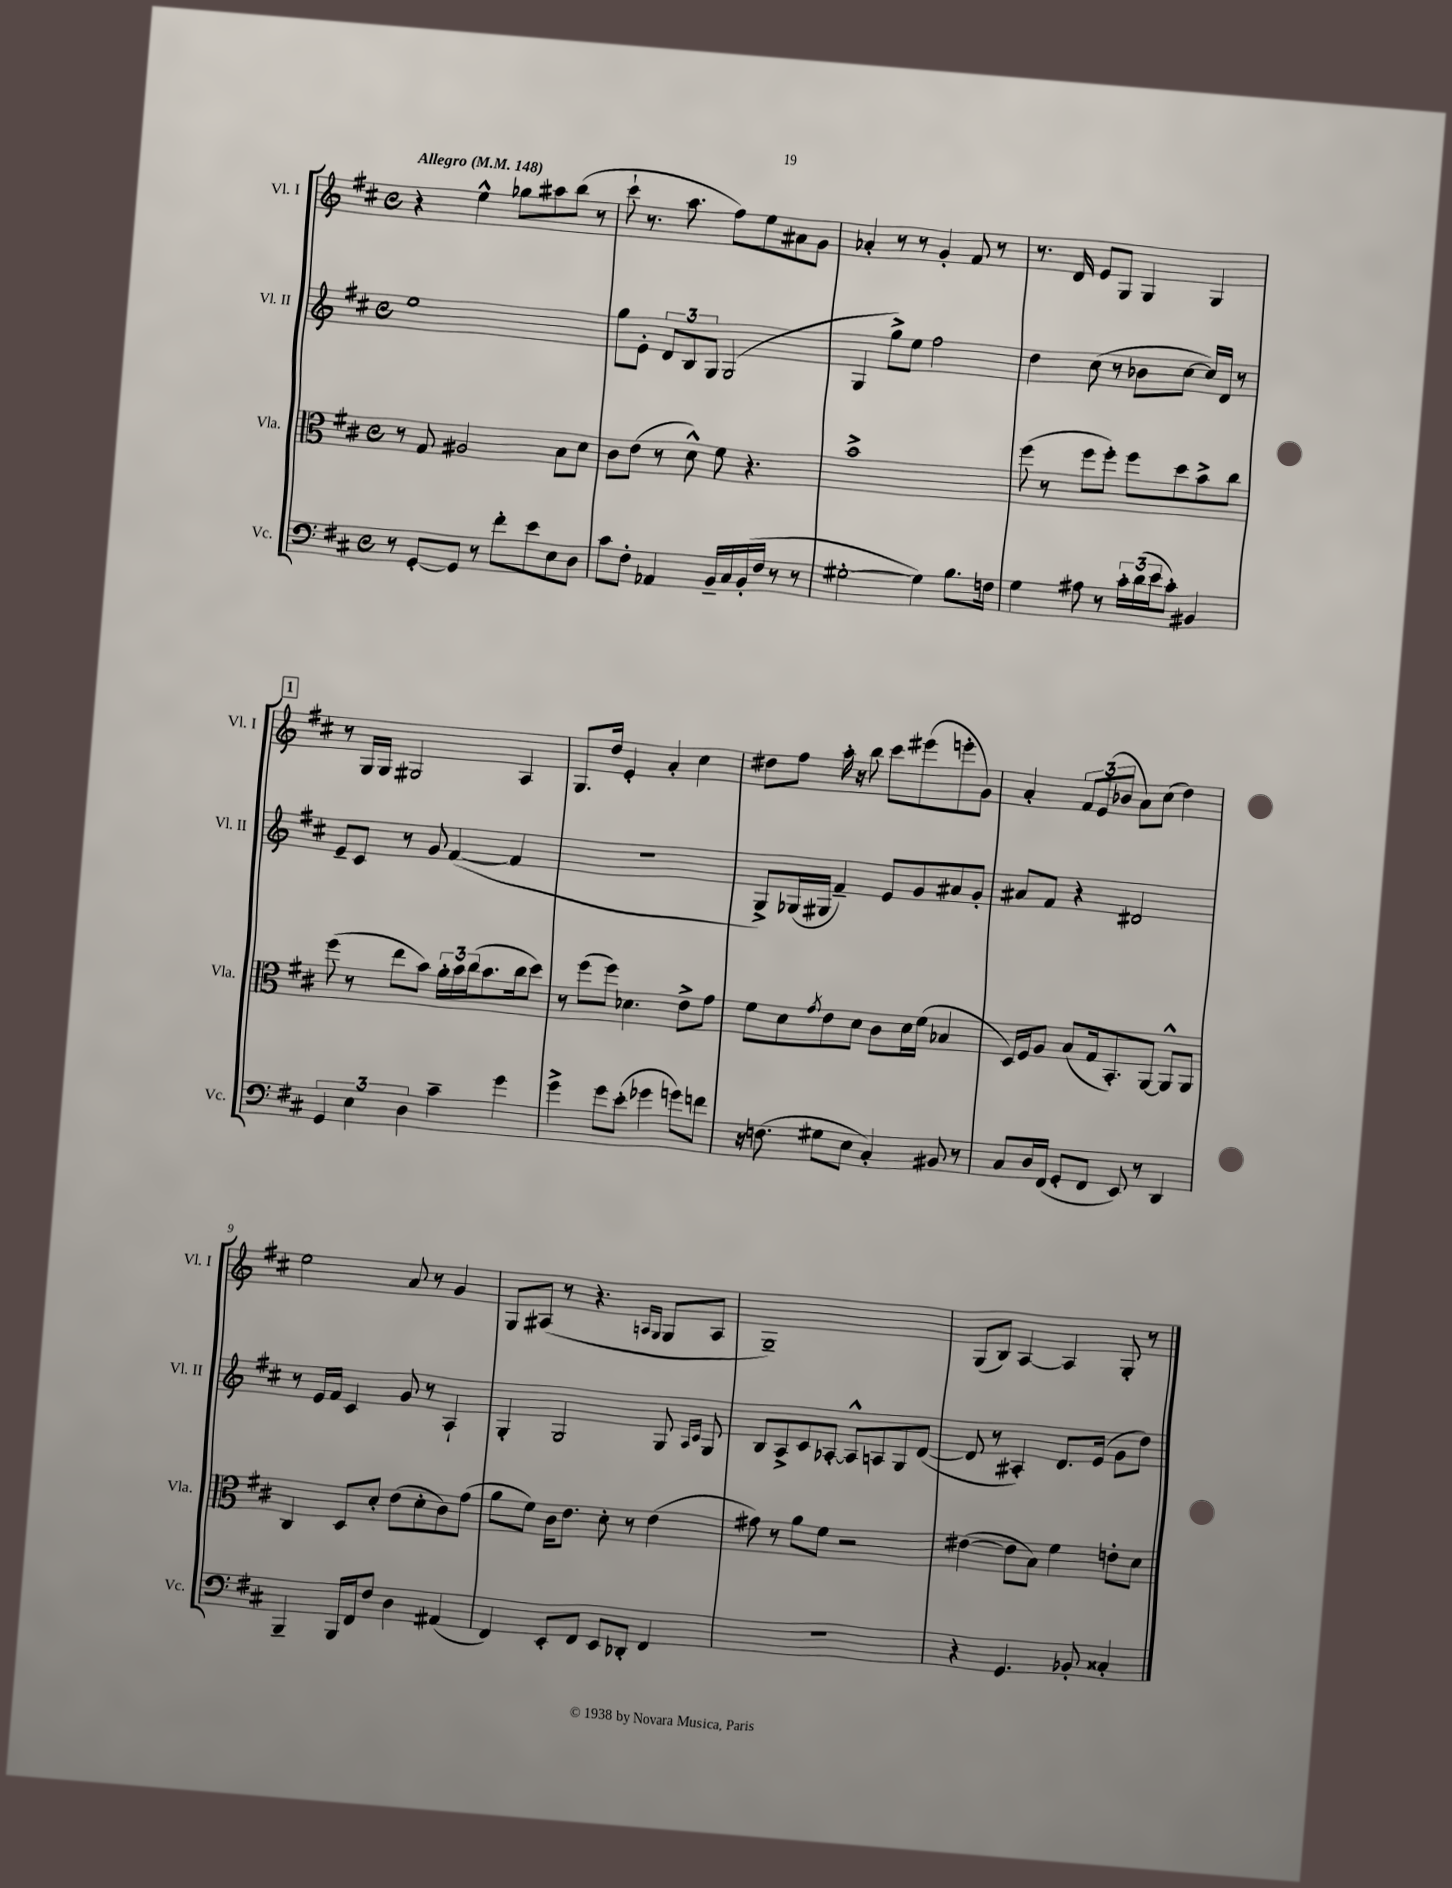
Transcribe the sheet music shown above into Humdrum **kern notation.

**kern	**kern	**kern	**kern
*staff4	*staff3	*staff2	*staff1
*clefF4	*clefC3	*clefG2	*clefG2
*k[f#c#]	*k[f#c#]	*k[f#c#]	*k[f#c#]
*M4/4	*M4/4	*M4/4	*M4/4
*met(c)	*met(c)	*met(c)	*met(c)
*MM148	*MM148	*MM148	*MM148
8r	8r	1ee	4r
[8GG'/L	8G/	.	.
8GG/]J	2A#/	.	4ee^^\
8r	.	.	.
8f#'\L	.	.	8gg-\L
8e\	.	.	8aa#\
8E\	8B\L	.	(8bb\J
8D\J	8d\J	.	8r
=	=	=	=
8c#\L	8c#\L	8gg\L	8ccc#`\
8F#'\J	(8e\J	8e'\J	8.r
4AA-/	8r	12d/L	.
.	.	.	8.aa\
.	.	12B/	.
.	8d^^\)	.	.
.	.	12G/J	.
16BB~/LL	8f#\	(2G/	8ff#\L)
16C#/	.	.	.
(16BB'/	4.r	.	8ee\
16F#/JJ	.	.	.
8r	.	.	8a#\
8r	.	.	8g\J
=	=	=	=
[2G#'\	1b^	4G/	4a-'/
.	.	8gg^\L)	8r
.	.	8ee\J	8r
4G#\])	.	2ff#\	4g'/
8.B\L	.	.	8f#/
.	.	.	8r
16F\Jk	.	.	.
=	=	=	=
4G\	(8ff#\	4dd\	8.r
.	8r	.	.
.	.	.	16d/
8A#\	8ff#\L	(8cc#\	8e/L
8r	8ff#'\J)	8r	8G/J
24c#'\LL	8ff#\L	8b-\L	4G/
(24d\	.	.	.
24e\J	.	.	.
8c#'\J)	8dd\	[8cc#\J	.
4BB#/	8b^\	16cc#/]LL)	4G/
.	.	16d/JJ	.
.	8cc#\J	8r	.
=	=	=	=
6GG/	(8ff#\	8e~/L	8r
.	8r	8c#/J	16G/LL
6E\	.	.	.
.	.	.	16G/JJ
.	8ee\L	8r	2G#/
6D\	.	.	.
.	8b\J)	8g/	.
4c#~\	24a'\LL	([4f#/	.
.	24b\	.	.
.	(24cc#\J	.	.
.	8.b\	.	.
4g\	.	4f#/]	4A/
.	16cc#\k	.	.
.	8dd\J)	.	.
=	=	=	=
4g^\	8r	1r	8.G/L
.	(8ff#\L	.	.
.	.	.	16dd/Jk
8g\L	8ff#\J)	.	4e'/
(8e'\J	4.d-\	.	.
4g-\	.	.	4a'/
8g\L)	8e^\L	.	4cc#\
8f\J	8g\J	.	.
=	=	=	=
16r	8f#\L	8G^/L)	8dd#\L
(8.F\	.	.	.
.	8d\	(16G-/L	8ff#\J
.	.	16G#/JJ	.
.	8qg/	.	.
8G#\L	8e\	4f#~/)	16aa'\
.	.	.	16r
8E\J	8d\J	.	8bb\
4C#'/)	8c#\L	8e/L	8ccc#\L
.	16d\L	8g/	(8eee#\
.	(16f#\JJ	.	.
8BB#/	4B-/	8a#/	8eee'\
8r	.	8g'/J	8g\J)
=	=	=	=
8C#/L	16D/LL)	8a#/L	4a'/
.	16F#/J	.	.
16D/L	8A/J	8f#/J	.
(16FF#/JJ	.	.	.
8GG'/L	(8B/L	4r	12f#/L
.	.	.	(12e/
8FF#/J	16G/k	.	.
.	.	.	12b-/J
.	8.BB'/)	.	.
8EE/)	.	2d#/	8a\L)
8r	[8AA/J	.	(8cc#\J
4DD/	8AA^^/]L	.	4dd\)
.	8AA/J	.	.
=	=	=	=
4BBB~/	4C#/	8r	2ee\
.	.	16e/LL	.
.	.	16f#/JJ	.
16BBB/LL	8D/L	4c#/	.
16FF#/J	.	.	.
8F#/J	8d'/J	.	.
4D\	(8e\L	8g/	8a/
.	8d'\	8r	8r
(4AA#/	8c#\)	4A`/	4g/
.	(8g\J	.	.
=	=	=	=
4FF#/)	8a\L	4G'/	8G/L
.	8f#\J)	.	(8A#/J
8EE'/L	16c#\LK	2G/	8r
.	8.e\J	.	.
8FF#/J	.	.	4.r
8EE/L	8d'\	.	.
8DD-'/J	8r	.	.
.	.	.	16qqA/LL
.	.	.	16qqG/JJ
4FF#/	(4e\	8G/	8G/L
.	.	16qqA/LL	.
.	.	16qqc#/JJ	.
.	.	8G/	8A/J
=	=	=	=
1r	8g#\)	8B/L	1G~)
.	8r	8A^/	.
.	8a\L	8c#/	.
.	8f#\J	[8A-'/J	.
.	2r	8A-^^/]L	.
.	.	8A/	.
.	.	8G/	.
.	.	([8d/J	.
=	=	=	=
4r	([4e#\	8d/]	(8G/L
.	.	8r	8B/J)
4.GG/	8e#\]L	4A#'/)	[4A/
.	8B\J)	.	.
.	4f#\	8.d/L	4A/]
8BB-'/	.	.	.
.	.	(16e/Jk	.
4C##'/	8e'\L	8g\L	8G'/
.	8d\J	8dd\J)	8r
==	==	==	==
*-	*-	*-	*-
